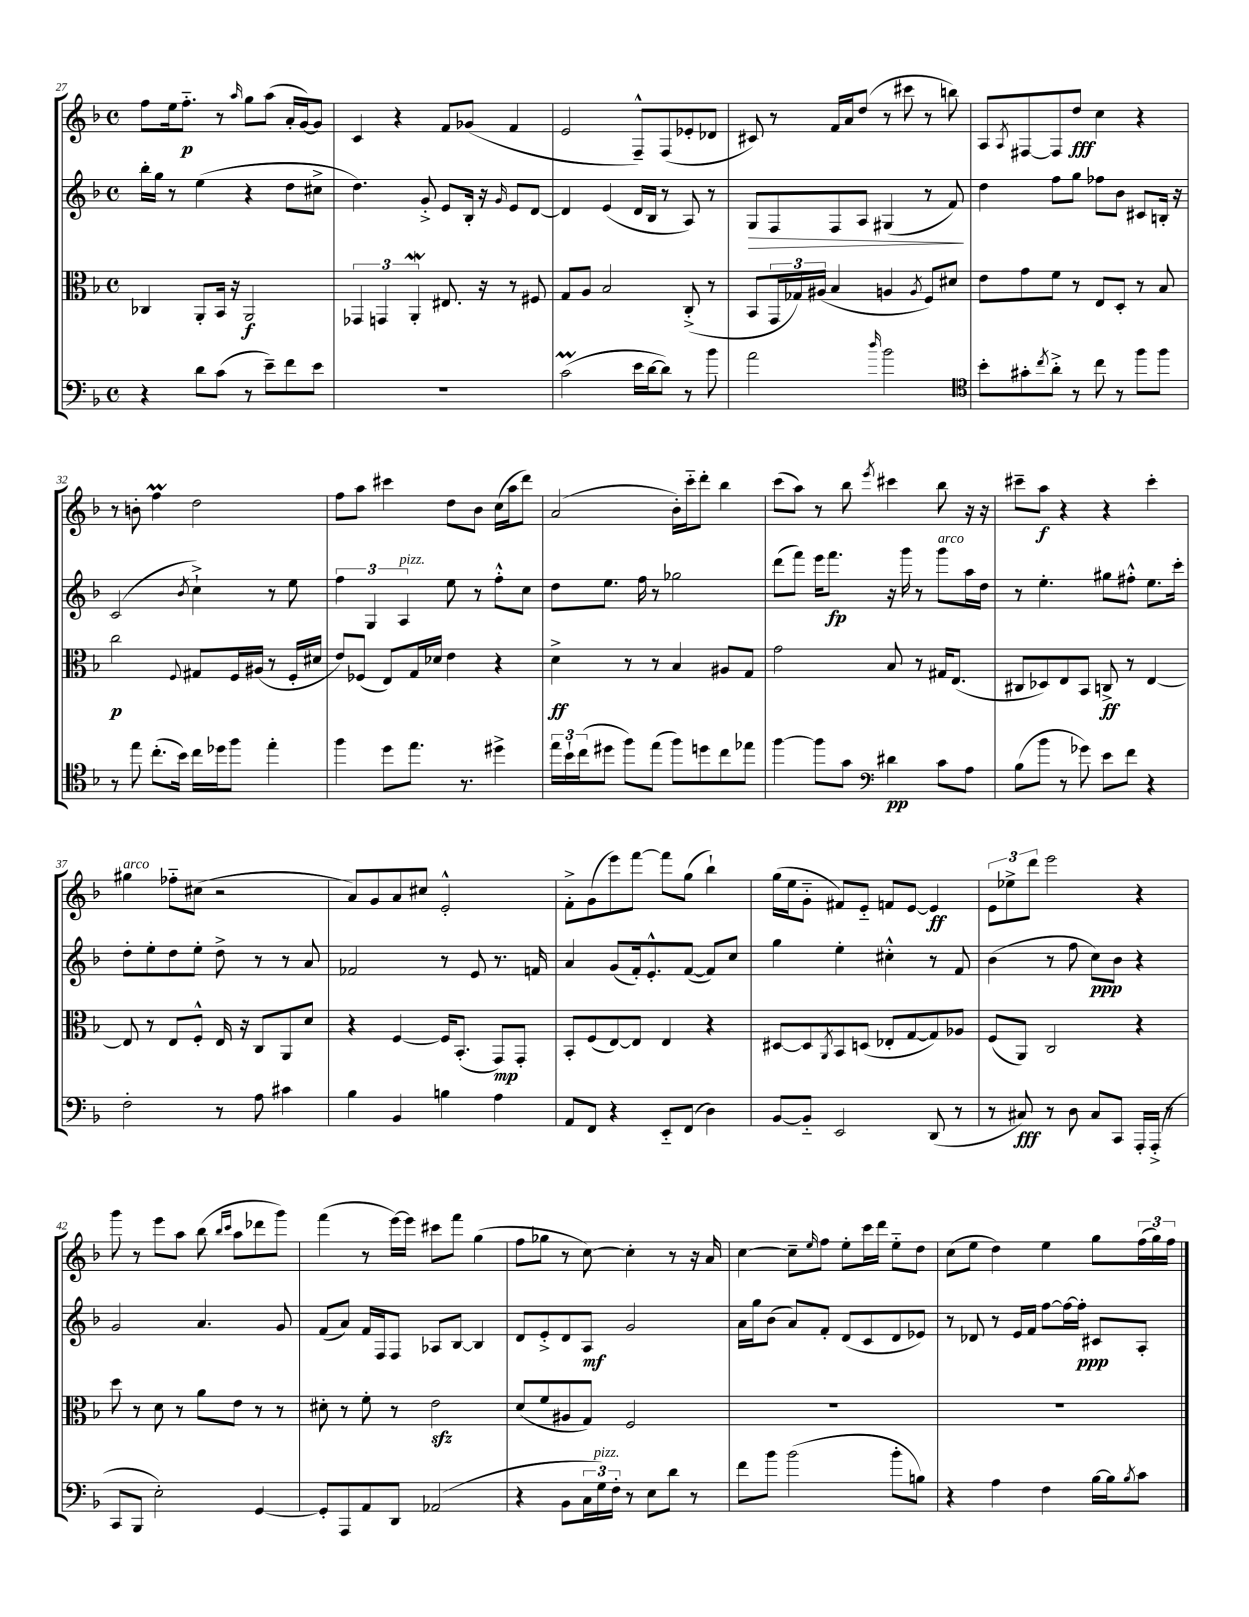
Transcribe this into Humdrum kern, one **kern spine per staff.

**kern	**dynam	**kern	**dynam	**kern	**dynam	**kern	**dynam
*part4	*part4	*part3	*part3	*part2	*part2	*part1	*part1
*staff4	*staff4	*staff3	*staff3	*staff2	*staff2	*staff1	*staff1
*clefF4	*	*clefC3	*	*clefG2	*	*clefG2	*
*k[b-]	*	*k[b-]	*	*k[b-]	*	*k[b-]	*
*M4/4	*	*M4/4	*	*M4/4	*	*M4/4	*
*met(c)	*	*met(c)	*	*met(c)	*	*met(c)	*
=27	=27	=27	=27	=27	=27	=27	=27
4r	.	4C-X/	.	16bb-'\LL	.	8ff\L	.
.	.	.	.	16gg\JJ	.	.	.
.	.	.	.	8r	.	16ee\k	.
.	.	.	.	.	.	8.ff\J	p
8d\L	.	8AA'/L	.	(4ee\	.	.	.
(8c\J	.	16BB-/Jk	.	.	.	8r	.
.	.	16r	.	.	.	.	.
.	.	.	.	.	.	16qqaa/	.
8r	.	2AA/	f	4r	.	8gg\L	.
8e~\L)	.	.	.	.	.	(8aa\J	.
8f\	.	.	.	8dd\L	.	16a'/LL	.
.	.	.	.	.	.	[16g/J)	.
8e\J	.	.	.	8cc#X^\J	.	8g/J]	.
=28	=28	=28	=28	=28	=28	=28	=28
1r	.	6GG-X/	.	4.dd\)	.	4c/	.
.	.	6GGn/	.	.	.	.	.
.	.	.	.	.	.	4r	.
.	.	6AAW'/	.	.	.	.	.
.	.	.	.	8g'^/	.	.	.
.	.	8.E#X/	.	8e/L	.	8f/L	.
.	.	.	.	16B-'/Jk	.	(8g-X/J	.
.	.	16r	.	16r	.	.	.
.	.	.	.	16qqg/	.	.	.
.	.	8r	.	8e/L	.	4f/	.
.	.	8F#X/	.	[8d/J	.	.	.
=29	=29	=29	=29	=29	=29	=29	=29
(2cM\	.	8G/L	.	4d/]	.	2e/	.
.	.	8A/J	.	.	.	.	.
.	.	2B-/	.	(4e/	.	.	.
16e\LL	.	.	.	16d/LL	.	8F~^^/L)	.
[16d\J	.	.	.	16B-/JJ	.	.	.
8d\J])	.	.	.	8r	.	(8F/	.
8r	.	(8C'^/	.	8A/)	.	8e-X'/	.
8b-\	.	8r	.	8r	.	8d-X/J	.
=30	=30	=30	=30	=30	=30	=30	=30
!	!	!	!	!	!LO:HP:b	!	!
2a\	.	8BB-/L	.	8G/L	>	8c#X/)	.
.	.	24GG/L	.	8F/	.	8r	.
.	.	24G-X/)	.	.	.	.	.
.	.	(24A#X/JJ	.	.	.	.	.
.	.	4B-/	.	8F/	.	16f/LL	.
.	.	.	.	.	.	16a/J	.
.	.	.	.	8A/J	.	(8dd/J	.
16qqdd/	.	.	.	.	.	.	.
2b-\	.	4An/	.	(4G#X/	.	8r	.
.	.	.	.	.	.	8ccc#X\	.
.	.	8qA/	.	.	.	.	.
.	.	8F/L)	.	8r	.	8r	.
.	.	8d#X/J	.	8f/)	.	8bbn\)	.
.	.	.	.	.	]	.	.
=31	=31	=31	=31	=31	=31	=31	=31
*clefC4	*	*	*	*	*	*	*
8b-'\L	.	8e\L	.	4dd\	.	8A/L	.
.	.	.	.	.	.	8qA/	.
8g#X'\	.	8g\	.	.	.	[8F#X/	.
8qcc/	.	.	.	.	.	.	.
8a'^\J	.	8f\J	.	8ff\L	.	8F#/]	.
8r	.	8r	.	8gg\J	.	8dd/J	fff
8cc\	.	8E/L	.	8ff-X\L	.	4cc\	.
8r	.	8D'/J	.	8b-\J	.	.	.
8ff\L	.	8r	.	8c#X/L	.	4r	.
8ff\J	.	8B-/	.	16Bn'/Jk	.	.	.
.	.	.	.	16r	.	.	.
!!LO:LB:g=z
=32	=32	=32	=32	=32	=32	=32	=32
8r	.	2cc\	p	(2c/	.	8r	.
8ee\	.	.	.	.	.	8bn'\	.
(8.cc'\L	.	.	.	.	.	4ffM\	.
16b-\Jk)	.	.	.	.	.	.	.
.	.	8qqF/	.	8qb-/	.	.	.
16cc\LL	.	8G#X/L	.	4cc`^\)	.	2dd\	.
16dd-X\J	.	.	.	.	.	.	.
8ff\J	.	16F/L	.	.	.	.	.
.	.	(16A#X/JJ	.	.	.	.	.
4ee'\	.	8r	.	8r	.	.	.
.	.	16F'/LL	.	8ee\	.	.	.
.	.	16d#X/JJ	.	.	.	.	.
=33	=33	=33	=33	=33	=33	=33	=33
4ff\	.	8e/L)	.	6ff\	.	8ff\L	.
.	.	(8F-X/J	.	.	.	8aa\J	.
.	.	.	.	6G/	.	.	.
8dd\L	.	8E/L)	.	.	.	4ccc#X\	.
!	!	!	!	!LO:TX:a:i:t=pizz.	!	!	!
.	.	.	.	6A/	.	.	.
8.ee\J	.	16G/L	.	.	.	.	.
.	.	16d-X/JJ	.	.	.	.	.
.	.	4e\	.	8ee\	.	8dd\L	.
8.r	.	.	.	.	.	.	.
.	.	.	.	8r	.	8b-\J	.
4dd#X^\	.	4r	.	8ff'^^\L	.	(16cc\LL	.
.	.	.	.	.	.	16aa\J	.
.	.	.	.	8cc\J	.	8ddd\J)	.
=34	=34	=34	=34	=34	=34	=34	=34
24ee\LL	.	4d^\	ff	8dd\L	.	(2a/	.
24b-`\	.	.	.	.	.	.	.
(24cc\J	.	.	.	.	.	.	.
8dd#X\J	.	.	.	8.ee\J	.	.	.
8ff\L)	.	8r	.	.	.	.	.
.	.	.	.	16ff\	.	.	.
(8ee\J	.	8r	.	8r	.	.	.
8ff\L)	.	4B-/	.	2gg-X\	.	16b-'\LL)	.
.	.	.	.	.	.	16ccc\J	.
8ddn\	.	.	.	.	.	8ddd'\J	.
8cc\	.	8A#X/L	.	.	.	4bb-\	.
8ee-X\J	.	8G/J	.	.	.	.	.
=35	=35	=35	=35	=35	=35	=35	=35
[4ff\	.	2g\	.	(8ddd\L	.	(8ccc\L	.
.	.	.	.	8fff\J)	.	8aa\J)	.
8ff\L]	.	.	.	16eee\KL	.	8r	.
.	.	.	.	8.fff\J	fp	.	.
8g\J	.	.	.	.	.	8bb-\	.
*clefF4	*	*	*	*	*	*	*
.	.	.	.	.	.	8qeee/	.
4d#X\	pp	8B-/	.	16r	.	4ccc#X\	.
.	.	.	.	16ggg\	.	.	.
.	.	8r	.	8r	.	.	.
!	!	!	!	!LO:TX:a:i:t=arco	!	!	!
8c\L	.	16G#X/KL	.	8ggg\L	.	8bb-\	.
.	.	(8.E/J	.	.	.	.	.
8A\J	.	.	.	16aa\L	.	16r	.
.	.	.	.	16dd\JJ	.	16r	.
=36	=36	=36	=36	=36	=36	=36	=36
(8B-\L	.	8C#X/L	.	8r	.	8ccc#X~\L	.
8b-\J	.	8D-X/)	.	4.ee'\	.	8aa\J	f
8r	.	8E/	.	.	.	4r	.
8g-X\)	.	8BB-/J	.	.	.	.	.
8e\L	.	8Cn^/	ff	8gg#X\L	.	4r	.
8f\J	.	8r	.	8ff#X'^^\J	.	.	.
4r	.	[4E/	.	8.ee\L	.	4ccc#'\	.
.	.	.	.	16ccc'\Jk	.	.	.
!!LO:LB:g=z
=37	=37	=37	=37	=37	=37	=37	=37
!	!	!	!	!	!	!LO:TX:a:i:t=arco	!
2F'\	.	8E/]	.	8dd'\L	.	4gg#X\	.
.	.	8r	.	8ee'\	.	.	.
.	.	8E/L	.	8dd\	.	8ff-X\L	.
.	.	8F'^^/J	.	8ee'\J	.	(8cc#X\J	.
8r	.	16E/	.	8dd^\	.	2r	.
.	.	16r	.	.	.	.	.
8A\	.	8C/L	.	8r	.	.	.
4c#X\	.	8AA/	.	8r	.	.	.
.	.	8d/J	.	8a/	.	.	.
=38	=38	=38	=38	=38	=38	=38	=38
4B-\	.	4r	.	2f-X/	.	8a/L)	.
.	.	.	.	.	.	8g/	.
4BB-/	.	[4F/	.	.	.	8a/	.
.	.	.	.	.	.	8cc#X/J	.
4Bn\	.	16F/KL]	.	8r	.	2e'^^/	.
.	.	(8.BB-'/J	.	.	.	.	.
.	.	.	.	8e/	.	.	.
4A\	.	8GG/L)	mp	8.r	.	.	.
.	.	8GG'/J	.	.	.	.	.
.	.	.	.	16fn/	.	.	.
=39	=39	=39	=39	=39	=39	=39	=39
8AA/L	.	8BB-'/L	.	4a/	.	8f'^\L	.
8FF/J	.	(8F/	.	.	.	(8g\	.
4r	.	[8E/)	.	(8g/L	.	8eee\)	.
.	.	8E/J]	.	16f'/k)	.	[8fff\J	.
.	.	.	.	8.e'^^/	.	.	.
8EE/L	.	4E/	.	.	.	8fff\L]	.
(8FF/J	.	.	.	([8f/J	.	(8gg\J	.
4D\)	.	4r	.	8f/L])	.	4bb-`\)	.
.	.	.	.	8cc/J	.	.	.
=40	=40	=40	=40	=40	=40	=40	=40
[8BB-/L	.	[8D#X/L	.	4gg\	.	(16gg\LL	.
.	.	.	.	.	.	16ee\J	.
8BB-/J]	.	8D#/]	.	.	.	8g\J	.
.	.	8qAA/	.	.	.	.	.
2EE/	.	8BB-/	.	4ee'\	.	8f#X/L)	.
.	.	(8Dn/J	.	.	.	8e/J	.
.	.	8E-X'/L	.	4cc#X'^^\	.	8fn/L	.
.	.	[8G/	.	.	.	[8e/J	.
(8DD/	.	8G/])	.	8r	.	4e/]	ff
8r	.	8A-X/J	.	8f/	.	.	.
=41	=41	=41	=41	=41	=41	=41	=41
8r	.	(8F/L	.	(4b-\	.	12e\L	.
.	.	.	.	.	.	12ee-X^\	.
8C#X/)	fff	8AA/J)	.	.	.	.	.
.	.	.	.	.	.	12ddd\J	.
8r	.	2C/	.	8r	.	2eee\	.
8D\	.	.	.	8ff\	.	.	.
8C#/L	.	.	.	8cc\L)	ppp	.	.
8CC/J	.	.	.	8b-\J	.	.	.
16AAA'/LL	.	4r	.	4r	.	4r	.
(16AAA'^/JJ	.	.	.	.	.	.	.
8r	.	.	.	.	.	.	.
!!LO:LB:g=z
=42	=42	=42	=42	=42	=42	=42	=42
8CC/L	.	8dd\	.	2g/	.	8ggg\	.
8BBB-/J	.	8r	.	.	.	8r	.
2E'\)	.	8d\	.	.	.	8eee\L	.
.	.	8r	.	.	.	8aa\J	.
.	.	8a\L	.	4.a/	.	(8bb-\	.
.	.	.	.	.	.	16qqbb-/LL	.
.	.	.	.	.	.	16qqccc/JJ	.
.	.	8e\J	.	.	.	8aa\L	.
[4GG/	.	8r	.	.	.	8ddd-X\	.
.	.	8r	.	8g/	.	8ggg\J)	.
=43	=43	=43	=43	=43	=43	=43	=43
8GG'/L]	.	8d#X'\	.	(8f/L	.	(4fff\	.
8AAA/	.	8r	.	8a/J)	.	.	.
8AA/	.	8f'\	.	16f/LL	.	8r	.
.	.	.	.	16F/J	.	.	.
8DD/J	.	8r	.	8F/J	.	[16eee\LL)	.
.	.	.	.	.	.	16eee\JJ]	.
(2AA-X/	.	2ezz\	.	8A-X/L	.	8ccc#X\L	.
.	.	.	.	[8B-/J	.	8fff\J	.
.	.	.	.	4B-/]	.	(4gg\	.
=44	=44	=44	=44	=44	=44	=44	=44
4r	.	(8d/L	.	8d/L	.	8ff\L	.
.	.	8f/	.	8e'^/	.	8gg-X\J	.
8BB-\L	.	8A#X/	.	8d/	.	8r	.
24C\L	.	8G/J)	.	8A/J	mf	[8cc\)	.
!LO:TX:a:i:t=pizz.	!	!	!	!	!	!	!
24G\)	.	.	.	.	.	.	.
24F'\JJ	.	.	.	.	.	.	.
8r	.	2F/	.	2g/	.	4cc'\]	.
8E\L	.	.	.	.	.	.	.
8d\J	.	.	.	.	.	8r	.
8r	.	.	.	.	.	16r	.
.	.	.	.	.	.	16a/	.
=45	=45	=45	=45	=45	=45	=45	=45
8f\L	.	1r	.	16a\LL	.	[4cc\	.
.	.	.	.	16gg\J	.	.	.
8b-\J	.	.	.	(8b-\J	.	.	.
(2b-\	.	.	.	8a/L)	.	8cc~\L]	.
.	.	.	.	.	.	16qqee/	.
.	.	.	.	8f'/J	.	8ff\J	.
.	.	.	.	(8d/L	.	8ee'\L	.
.	.	.	.	8c/	.	16ccc\L	.
.	.	.	.	.	.	16ddd\JJ	.
8b-'\L	.	.	.	8d/	.	8ee\L	.
8Bn\J)	.	.	.	8e-X/J)	.	8dd\J	.
=46	=46	=46	=46	=46	=46	=46	=46
4r	.	1r	.	8r	.	(8cc\L	.
.	.	.	.	8d-X/	.	8ee\J	.
4A\	.	.	.	8r	.	4dd\)	.
.	.	.	.	16e/LL	.	.	.
.	.	.	.	16f/JJ	.	.	.
4F\	.	.	.	[8ff\L	.	4ee\	.
.	.	.	.	16ff\L_	.	.	.
.	.	.	.	16ff'\JJ]	ppp	.	.
[16B-\LL	.	.	.	8c#X/L	.	8gg\L	.
16B-\J]	.	.	.	.	.	.	.
8qB-/	.	.	.	.	.	.	.
8c\J	.	.	.	8A'/J	.	(24ff\L	.
.	.	.	.	.	.	24gg\)	.
.	.	.	.	.	.	24ff\JJ	.
==	==	==	==	==	==	==	==
*-	*-	*-	*-	*-	*-	*-	*-
